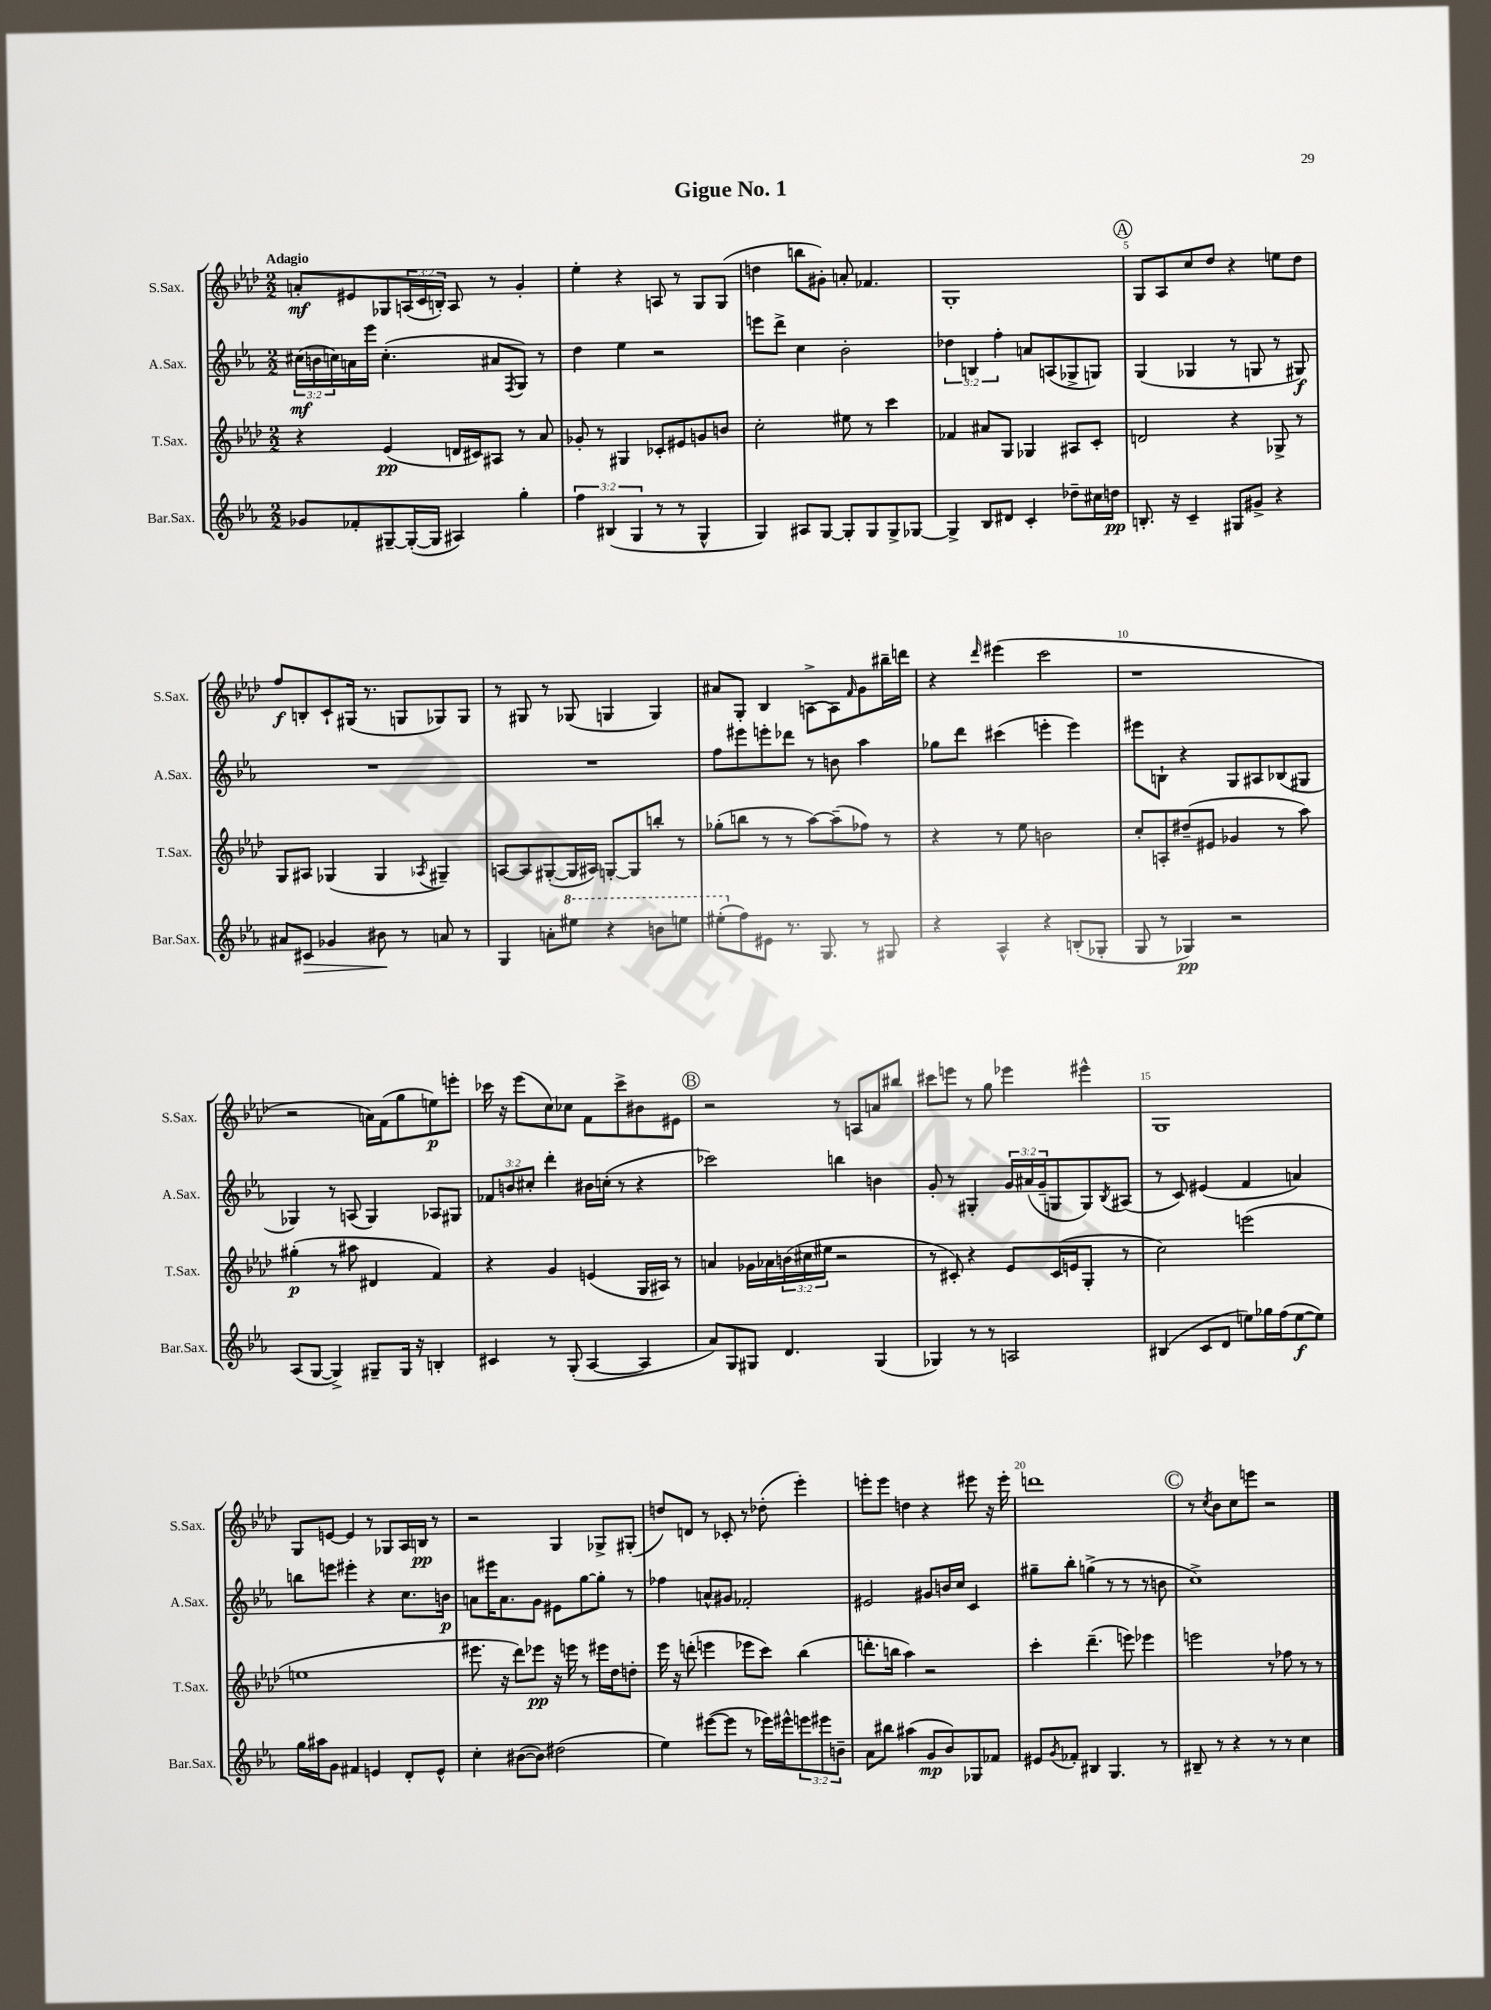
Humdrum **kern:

**kern	**dynam	**kern	**dynam	**kern	**dynam	**kern	**dynam
*part4	*part4	*part3	*part3	*part2	*part2	*part1	*part1
*staff4	*staff4	*staff3	*staff3	*staff2	*staff2	*staff1	*staff1
*I"Bar.Sax.	*	*I"T.Sax.	*	*I"A.Sax.	*	*I"S.Sax.	*
*I'Bar.Sax.	*	*I'T.Sax.	*	*I'A.Sax.	*	*I'S.Sax.	*
*clefG2	*	*clefG2	*	*clefG2	*	*clefG2	*
*k[b-e-a-]	*	*k[b-e-a-d-]	*	*k[b-e-a-]	*	*k[b-e-a-d-]	*
*M2/2	*	*M2/2	*	*M2/2	*	*M2/2	*
=1	=1	=1	=1	=1	=1	=1	=1
!	!	!	!	!	!	!LO:TX:a:B:t=Adagio	!
8g-X/L	.	4r	.	(24cc#X\LL	mf	8an'/L	mf
.	.	.	.	24bn\	.	.	.
.	.	.	.	24ccn\)	.	.	.
8f-X'/	.	.	.	16an\	.	8e#X/	.
.	.	.	.	16eee-\JJ	.	.	.
[8G#X~/	.	(4e-/	pp	(4.cc'\	.	8G-X/	.
(16G#'/L_	.	.	.	.	.	(24An/L	.
.	.	.	.	.	.	24c/	.
16G#/JJ]	.	.	.	.	.	.	.
.	.	.	.	.	.	24Bn'/JJ)	.
4A#X/)	.	16dn/LL	.	.	.	8A/	.
.	.	16c#X/J)	.	.	.	.	.
.	.	8A#X/J	.	8a#X/L	.	8r	.
.	.	.	.	8qF/	.	.	.
4gg'\	.	8r	.	8G/J)	.	4g'/	.
.	.	8a-/	.	8r	.	.	.
=2	=2	=2	=2	=2	=2	=2	=2
6ff\	.	8g-X'/	.	4dd\	.	4ee-'\	.
.	.	8r	.	.	.	.	.
(6B#X/	.	.	.	.	.	.	.
.	.	4G#X/	.	4ee-\	.	4r	.
6G/	.	.	.	.	.	.	.
8r	.	8c-X'/L	.	2r	.	8An/	.
8r	.	8e#X/	.	.	.	8r	.
4G^^/	.	8gn/	.	.	.	8G/L	.
.	.	8bn/J	.	.	.	(8G/J	.
=3	=3	=3	=3	=3	=3	=3	=3
4G/)	.	2cc'\	.	8eeen\L	.	4ddn\	.
.	.	.	.	8ddd^\J	.	.	.
8A#X/L	.	.	.	4cc\	.	8bbn\L	.
[8G/J	.	.	.	.	.	8g#X'\J)	.
8G'/L]	.	8ee#X\	.	2b-'\	.	8an'/	.
8G/	.	8r	.	.	.	4.f-X/	.
8G^/	.	4ccc\	.	.	.	.	.
[8G-X/J	.	.	.	.	.	.	.
=4	=4	=4	=4	=4	=4	=4	=4
4G-^/]	.	4f-X/	.	6dd-X\	.	1G'	.
.	.	.	.	6Bn/	.	.	.
8B-/L	.	8a#X/L	.	.	.	.	.
.	.	.	.	6ff'\	.	.	.
8d#X/J	.	8G/J	.	.	.	.	.
4c'/	.	4G-X/	.	8an/L	.	.	.
.	.	.	.	(8An/	.	.	.
8dd-X~\L	.	8A#X/L	.	8G-X^/	.	.	.
16cc#X\L	.	8c'/J	.	8Gn/J)	.	.	.
16ddn\JJ	pp	.	.	.	.	.	.
!!LO:REH:place=s1:t=A
=5	=5	=5	=5	=5	=5	=5	=5
8.Bn'/	.	2dn/	.	(4G/	.	8G/L	.
.	.	.	.	.	.	8A-/	.
16r	.	.	.	.	.	.	.
4c~/	.	.	.	4G-X/	.	8cc/	.
.	.	.	.	.	.	8dd-/J	.
8G#X/L	.	4r	.	8r	.	4r	.
8g#X^/J	.	.	.	8Gn/	.	.	.
4r	.	8G-X^/	.	8r	.	8een\L	.
.	.	8r	.	8G#X/)	f	8dd-\J	.
!!LO:LB:g=z
=6	=6	=6	=6	=6	=6	=6	=6
8a#X/L	.	8G/L	.	1r	.	8ff/L	f
!	!LO:HP:b	!	!	!	!	!	!
8c#X/J	>	8A#X/J	.	.	.	8Bn'/	.
4g-X/	.	(4G-X/	.	.	.	8c`/	.
.	.	.	.	.	.	(16G#X/Jk	.
.	.	.	.	.	.	8.r	.
8b#X\	.	4G-/	.	.	.	.	.
8r	]	.	.	.	.	8Gn/L	.
.	.	8qA-X/	.	.	.	.	.
8an/	.	4G#X~/)	.	.	.	8G-X/)	.
8r	.	.	.	.	.	8G-/J	.
=7	=7	=7	=7	=7	=7	=7	=7
4G/	.	[8An/L	.	1r	.	8r	.
.	.	8A/]	.	.	.	8G#X/	.
8an'\L	.	([8G#X'/	.	.	.	8r	.
*8va	*	*	*	*	*	*	*
8eee#X\J	.	16G#/L]	.	.	.	(8G-X/	.
.	.	16A#X/JJ)	.	.	.	.	.
4r	.	[8Gn'/L	.	.	.	4Gn/	.
.	.	8G/]	.	.	.	.	.
8bbn\L	.	8bbn'/J	.	.	.	4G/)	.
8eeen\J	.	8r	.	.	.	.	.
=8	=8	=8	=8	=8	=8	=8	=8
(8eee#X'\L	.	(8gg-X'\L	.	8ff\L	.	8a#X/L	.
*X8va	*	*	*	*	*	*	*
8ff\)	.	8bbn\J	.	8eee#X\	.	8G'/J	.
8e#X\J	.	8r	.	8eeen'\	.	4B-/	.
8.r	.	8r	.	8ddd-X\J	.	.	.
.	.	[8aa-\L)	.	8r	.	[8An^\L	.
8.G/	.	.	.	.	.	.	.
.	.	(8aa-~\]	.	8bn\	.	8A\]	.
.	.	.	.	.	.	16qqf/	.
8r	.	8ff-X\J)	.	4aa-\	.	8g\	.
8G#X/	.	8r	.	.	.	16bb#X~\L	.
.	.	.	.	.	.	16dddn\JJ	.
=9	=9	=9	=9	=9	=9	=9	=9
4r	.	4r	.	8gg-X\L	.	4r	.
.	.	.	.	8ddd\J	.	.	.
.	.	.	.	.	.	16qqddd-/	.
4A-^^/	.	8r	.	(4ccc#X\	.	(4eee#X\	.
.	.	8ee-\	.	.	.	.	.
4r	.	2bn\	.	4eeen'\	.	2ccc\	.
(8Bn'/L	.	.	.	4eee\)	.	.	.
8G-X'/J	.	.	.	.	.	.	.
=10	=10	=10	=10	=10	=10	=10	=10
8G/	.	8cc'/L	.	8eee#X\L	.	1r	.
8r	.	8An'/	.	8Bn`\J	.	.	.
4G-X/)	pp	(8dd#X~/	.	4r	.	.	.
.	.	8e#X/J	.	.	.	.	.
2r	.	4g-X/	.	8G/L	.	.	.
.	.	.	.	8A#X/	.	.	.
.	.	8r	.	(8B-X/	.	.	.
.	.	8aa-\)	.	8G#X/J	.	.	.
!!LO:LB:g=z
=11	=11	=11	=11	=11	=11	=11	=11
(8A-/L	.	(4gg#X'\	p	4G-X/)	.	2r	.
[8G/J	.	.	.	.	.	.	.
4G^/])	.	8r	.	8r	.	.	.
.	.	8aa#X\	.	(8An/	.	.	.
8G#X~/L	.	4d#X/	.	4G-/)	.	16an\LL)	.
.	.	.	.	.	.	(16f\J	.
16G#/Jk	.	.	.	.	.	8gg\	.
16r	.	.	.	.	.	.	.
4Bn'/	.	4f/)	.	8A-X/L	.	8een\)	p
.	.	.	.	8G#X/J	.	8eeen'\J	.
=12	=12	=12	=12	=12	=12	=12	=12
4c#X/	.	4r	.	12f-X/L	.	16ccc-X\	.
.	.	.	.	.	.	16r	.
.	.	.	.	12bn/	.	.	.
.	.	.	.	.	.	(8eee-\L	.
.	.	.	.	12cc#X'/J	.	.	.
8r	.	4g/	.	4ddd'\	.	8cc\)	.
(8G'/	.	.	.	.	.	8cc-X\J	.
[4A-/	.	(4en/	.	16b#X\LL	.	8f\L	.
.	.	.	.	(16ccn'\JJ	.	.	.
.	.	.	.	8r	.	8ccc-^\	.
4A-/]	.	16G/LL	.	4r	.	8b#X\	.
.	.	16A#X/JJ)	.	.	.	.	.
.	.	8r	.	.	.	8e#X\J	.
!!LO:REH:place=s1:t=B
=13	=13	=13	=13	=13	=13	=13	=13
8a-/L)	.	4an/	.	2ccc-X\)	.	2r	.
8G/	.	.	.	.	.	.	.
8G#X/J	.	16g-X\LL	.	.	.	.	.
.	.	16a-X\	.	.	.	.	.
4.d/	.	(24bn\	.	.	.	.	.
.	.	24cc#X\	.	.	.	.	.
.	.	24ee#X\JJ	.	.	.	.	.
.	.	2r	.	4bbn\	.	8r	.
.	.	.	.	.	.	8An/L	.
(4G#/	.	.	.	4bn\	.	8an/	.
.	.	.	.	.	.	8bb#X/J	.
=14	=14	=14	=14	=14	=14	=14	=14
4G-X/)	.	8r	.	8g'/	.	8ccc#X\L	.
.	.	8c#X'/)	.	8r	.	8eeen\J	.
8r	.	4r	.	4G#X'/	.	8r	.
8r	.	.	.	.	.	8gg\	.
2An/	.	8e-/L	.	24g/LL	.	4eee-X\	.
.	.	.	.	(24a#X/	.	.	.
.	.	.	.	24g~/J	.	.	.
.	.	(16c#/L	.	8Gn/	.	.	.
.	.	16en/J	.	.	.	.	.
.	.	8G'/J	.	8G/)	.	4eee#X^^\	.
.	.	.	.	8qB-/	.	.	.
.	.	8r	.	(8A#X/J	.	.	.
=15	=15	=15	=15	=15	=15	=15	=15
(4B#X/	.	2cc\)	.	8r	.	1G	.
.	.	.	.	8c/)	.	.	.
8c/L	.	.	.	(4e#X/	.	.	.
8d/J	.	.	.	.	.	.	.
8een\L)	.	(2eeen\	.	4f/	.	.	.
16gg-X\L	.	.	.	.	.	.	.
(16ff\J	.	.	.	.	.	.	.
[8ee\	f	.	.	4an/)	.	.	.
8ee\J])	.	.	.	.	.	.	.
!!LO:LB:g=z
=16	=16	=16	=16	=16	=16	=16	=16
16gg\LL	.	1een	.	8bbn\L	.	8G/L	.
16aa#X\J	.	.	.	.	.	.	.
8g\J	.	.	.	8eeen\J	.	[8en/J	.
4f#X/	.	.	.	4eee#X'\	.	4e/]	.
4en/	.	.	.	4r	.	8r	.
.	.	.	.	.	.	8G-X/L	.
8d'/L	.	.	.	8.cc\L	.	16A-/L	.
.	.	.	.	.	.	16Bn/JJ	pp
8e^^/J	.	.	.	.	.	8r	.
.	.	.	.	16bn\Jk	p	.	.
=17	=17	=17	=17	=17	=17	=17	=17
4cc'\	.	8.eee#X\	.	8an\L	.	2r	.
.	.	.	.	16eee#X\K	.	.	.
.	.	16r	.	8.a\	.	.	.
([8b#X\L	.	8ddd-\L)	.	.	.	.	.
8b#\J])	.	8eee-X\J	pp	8g\J	.	.	.
(2dd#X\	.	16r	.	8e#X\L	.	4G/	.
.	.	16eeen\	.	.	.	.	.
.	.	8r	.	[8gg\	.	.	.
.	.	16eee#X\LL	.	8gg'\J]	.	8G-X^/L	.
.	.	16dd-\J	.	.	.	.	.
.	.	8ddn'\J	.	8r	.	(8G#X'/J	.
=18	=18	=18	=18	=18	=18	=18	=18
4ee-\)	.	16eee-\	.	4ff-X\	.	8ddn/L)	.
.	.	16r	.	.	.	.	.
.	.	(8dddn'\	.	.	.	8dn/J	.
([8eee#X\L	.	4eeen\	.	8an^^/L	.	8r	.
8eee#\J]	.	.	.	8g#X/J	.	8c-X'/	.
8r	.	8eee-X\L	.	2f-X'/	.	8r	.
16eee-X\LL)	.	8ccc\J)	.	.	.	(8dd-X'\	.
16eee#X^^\J	.	.	.	.	.	.	.
12eeen\	.	(4bb-\	.	.	.	4eee-'\)	.
12eee#X\	.	.	.	.	.	.	.
12bn~\J	.	.	.	.	.	.	.
=19	=19	=19	=19	=19	=19	=19	=19
8a-\L	.	8.dddn'\L	.	2e#X/	.	8eeen'\L	.
8bb#X\J	.	.	.	.	.	8eee\J	.
.	.	16bbn\Jk	.	.	.	.	.
(4aa#X\	.	4aa-\)	.	.	.	4ddn\	.
8g/L	mp	2r	.	8g#X/L	.	4r	.
8b-/)	.	.	.	16bn/L	.	.	.
.	.	.	.	16cc/JJ	.	.	.
8G-X/	.	.	.	4c/	.	8eee#X\	.
8f-X/J	.	.	.	.	.	16r	.
.	.	.	.	.	.	16eee#'\	.
=20	=20	=20	=20	=20	=20	=20	=20
8e#X/L	.	4ccc'\	.	8gg#X~\L	.	1dddn	.
8qg/	.	.	.	.	.	.	.
8f-X'/J	.	.	.	8bb-'\J	.	.	.
4B#X/	.	(4.ddd-~\	.	(4ggn^\	.	.	.
4.G/	.	.	.	8r	.	.	.
.	.	8eeen\)	.	8r	.	.	.
.	.	4eee-X\	.	8r	.	.	.
8r	.	.	.	8bn\	.	.	.
!!LO:REH:place=s1:t=C
=21	=21	=21	=21	=21	=21	=21	=21
8B#X~/	.	2eeen\	.	1cc^)	.	8r	.
.	.	.	.	.	.	8qcc/	.
8r	.	.	.	.	.	8b-\L	.
4r	.	.	.	.	.	8cc\	.
.	.	.	.	.	.	8eeen\J	.
8r	.	8r	.	.	.	2r	.
8r	.	8ff-X\	.	.	.	.	.
4cc\	.	8r	.	.	.	.	.
.	.	8r	.	.	.	.	.
==	==	==	==	==	==	==	==
*-	*-	*-	*-	*-	*-	*-	*-
